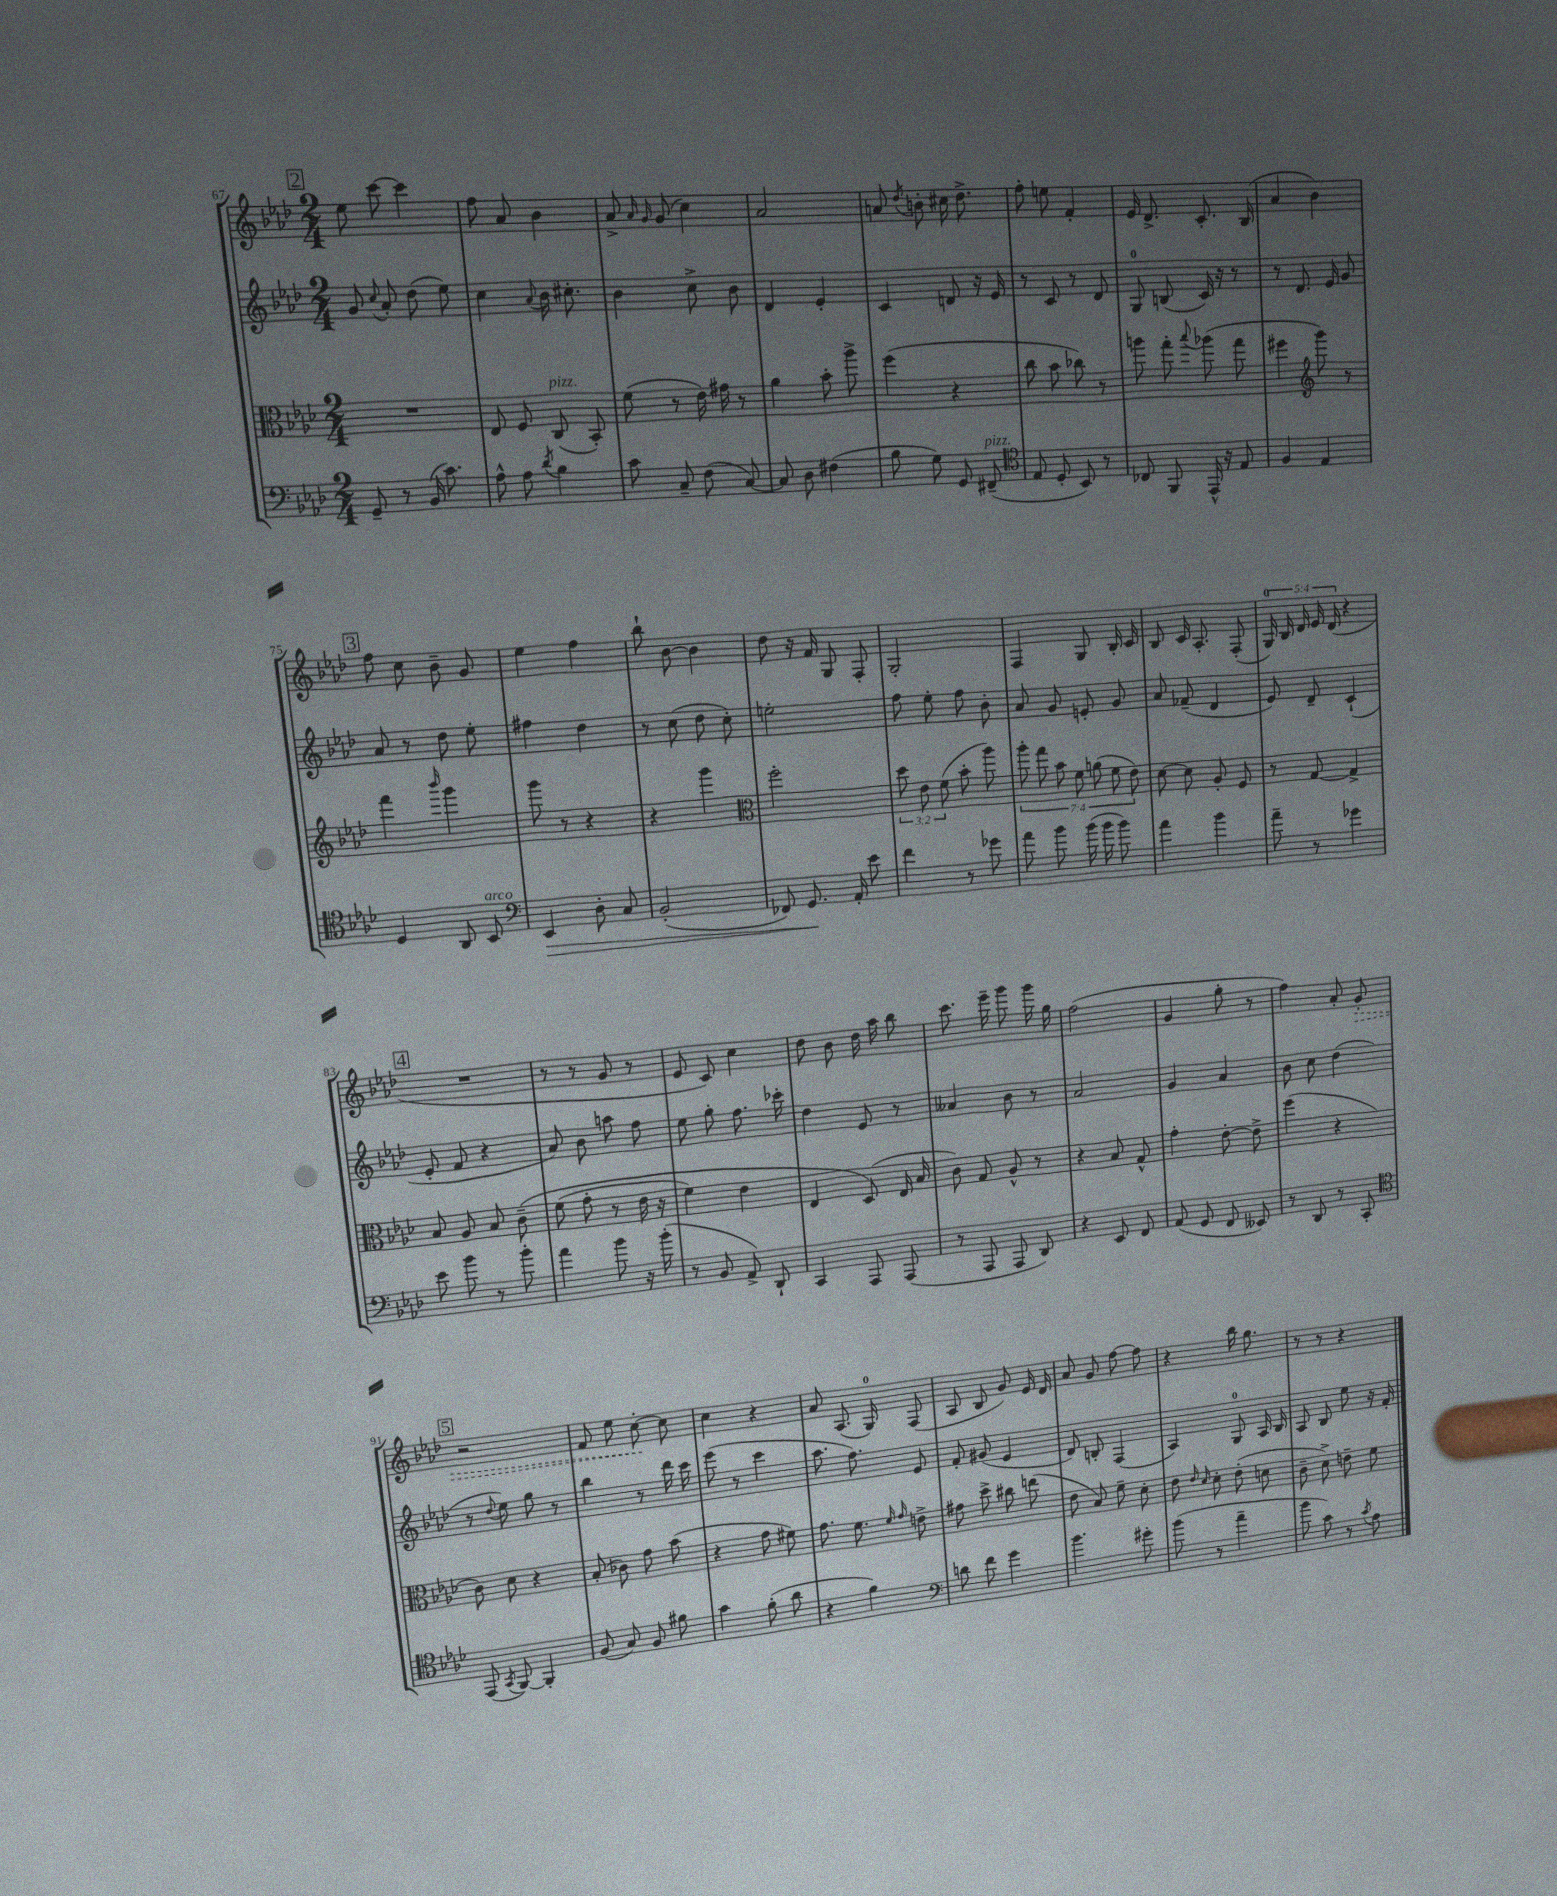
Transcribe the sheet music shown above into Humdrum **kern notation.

**kern	**kern	**kern	**kern
*staff4	*staff3	*staff2	*staff1
*clefF4	*clefC3	*clefG2	*clefG2
*k[b-e-a-d-]	*k[b-e-a-d-]	*k[b-e-a-d-]	*k[b-e-a-d-]
*M2/4	*M2/4	*M2/4	*M2/4
8GG~	2r	8g	8ee-
.	.	8qqcc	.
8r	.	8a-'	[8ccc
(16BB-	.	(8dd-	4ccc]
8.c)	.	.	.
.	.	8ee-)	.
=	=	=	=
8A-^^	8E-	4cc	8ff
8A-	8F	.	8a-
8qd-	.	8qqa-	.
4B-	(8C	16b-	4b-
.	.	8.cc#'	.
.	8BB-')	.	.
=	=	=	=
8c	(8f	4b-	8a-^
.	.	.	16qqa-
.	.	.	16qqg
8C~	8r	.	(8g
(8F	16e-)	8cc^	4cc)
.	16g#	.	.
[8C)	8r	8b-	.
=	=	=	=
8C]	4a-	4d-	2a-
8D-	.	.	.
(4F#	8b-'	4e-'	.
.	8aa-^	.	.
=	=	=	=
8B-	(4ff	4c	8a
.	.	.	8qdd-
8G)	.	.	8b'
8GG	4r	8d	16cc#
.	.	.	8.dd-^
(8FF#~	.	16r	.
.	.	16e-	.
=	=	=	=
*clefC4	*	*	*
8E-	8cc	8r	8ff'
8D-'	8b-	8c	8ee
8BB-)	8cc-)	8r	4f'
8r	8r	8d-	.
=	=	=	=
8C-	8aa	8G	16e-
.	.	.	8.d-^
8FF	8gg'	(8B	.
.	8qqbb-	.	.
16EE-^^	(8aa-	16c)	8.c'
16r	.	16r	.
8E-	8gg	8r	.
.	.	.	(16B-
=	=	=	=
4F	4ff#	8r	4a-
.	.	8.d-	.
*	*clefG2	*	*
4E-	8ggg)	.	4b-)
.	.	16e-	.
.	8r	8g	.
=	=	=	=
4D-	4fff	8a-	8ff
.	.	8r	8cc
.	16qqbbb-	.	.
8AA-	4ggg	8dd-	8b-~
8BB-	.	8ee-'	8g
=	=	=	=
*clefF4	*	*	*
4EE-	8ggg	4ff#	4ee-
.	8r	.	.
8D-'	4r	4dd-	4ff
8C	.	.	.
=	=	=	=
(2BB-'	4r	8r	8bb-`
.	.	(8cc	[8b-
.	4ggg	8dd-	4b-]
.	.	8cc')	.
=	=	=	=
*	*clefC3	*	*
8FF-)	2ff'	2ee'	8dd-
8.GG	.	.	16r
.	.	.	16f
.	.	.	8G
16AA-'	.	.	.
8e-	.	.	8F'
=	=	=	=
4f	12dd-	8ff	2G'
.	12e-	.	.
.	.	8ee-'	.
.	(12f	.	.
8r	8b-'	8ff	.
8g-	8aa-)	8b-'	.
=	=	=	=
8a-	14aa-'	8a-	4F
.	14gg	.	.
8b-	.	8g	.
.	14b-	.	.
.	14f	.	.
(16b-	.	8e'	8G
.	(14a	.	.
16b-	.	.	.
.	14f	.	.
8b-)	.	8g	16B-'
.	14e-)	.	.
.	.	.	16c
=	=	=	=
4a-	[8d-	8a-	8B-
.	8d-]	(8f-~	16c
.	.	.	8.A-'
4b-	8A-'	4d-	.
.	8F	.	(8F'
=	=	=	=
8a-~	8r	8e-)	20G)
.	.	.	20B-
.	.	.	20d-
8r	[8G	8d-~	.
.	.	.	20e-
.	.	.	(20d-
4g-	4G^]	(4c`	4r
=	=	=	=
8e-	8B-	8e-'	2r
8b-	8A-	8f	.
8r	8B-	4r	.
8b-'	&(8c~	.	.
=	=	=	=
4a-	(8f	8a-)	8r
.	8g'	8b-	8r
8b-	8r	8aa	8g
16r	16e-	8ff	8r
(16b-'	16r	.	.
=	=	=	=
8r	4f)	8ee-	8e-
8BB-	.	8gg'	8c)
8AA-^)	4e-	8.ff	4cc
8DD-`	.	.	.
.	.	16ccc-'	.
=	=	=	=
4CC	4E-	4dd-	8dd-
.	.	.	8b-
8AAA-	(8D-&)	8e-	16dd-
.	.	.	16aa-
(8AAA-	16E-	8r	8bb-
.	16B-	.	.
=	=	=	=
8r	8c)	4a--	8.ccc
8AAA-	8G	.	.
.	.	.	16eee-~
8AAA-	8A-^^	8b-	8ggg
8DD-)	8r	8r	16ggg
.	.	.	16gg
=	=	=	=
4r	4r	2a-	(2ff
8EE-	8B-	.	.
8FF	8G^^	.	.
=	=	=	=
(8AA-	4g'	4g	4g
8GG	.	.	.
8FF	[8e-'	4a-	8gg'
8EE--)	8e-^]	.	8r
=	=	=	=
8r	(4ff	8b-	4ff)
8DD-	.	8cc	.
8r	4r	(4dd-	8a-'
8CC'	.	.	8g'
=	=	=	=
*clefC4	*	*	*
(8EE-	8c)	8r	2r
8qGG	.	8qqdd-	.
[8FF)	8d-	8ee-)	.
4FF']	4r	8gg	.
.	.	8r	.
=	=	=	=
(8F	(8B-'	4bb-	8f
8G)	8c-)	.	8ee-
8F	8g	8r	[8cc'
8f#	(8b-	16ddd-	8cc]
.	.	16ccc	.
=	=	=	=
4g	4r	(8eee-	4cc
.	.	8r	.
(8f'	8g	4ccc	4r
8a-	8f#)	.	.
=	=	=	=
4r	8.g	8.aa-	8a-
.	.	.	(8.A-
.	8.f	8.ff)	.
4f)	.	.	.
.	.	.	16G)
.	16qqf	.	.
.	16qqg	.	.
.	8e^	8e-	(8F
=	=	=	=
*clefF4	*	*	*
8d	8g#	8f'	8A-
8f	8dd-^	(8g#	8B-
4g	8cc#	4e-	8g)
.	(8ee	.	16e-
.	.	.	16d-
=	=	=	=
4.b-	8e-	8d-)	8a-
.	8B-)	8B'	8g
.	8f~	(4F	[8ff
8g#'	8d-'	.	8ff]
=	=	=	=
(8b-	8e-	4A-)	4r
.	16qqe-	.	.
.	16qqd-	.	.
8r	8d-'	.	.
4a-~	(8e-'	8G	16bb-
.	.	.	8.gg
.	8d	16A-	.
.	.	16B-	.
=	=	=	=
8b-	8c~	8A-	8r
8c)	8d-^)	8B-	8r
8r	8e~	8ee-	4r
8qc	.	.	.
8A-	8f	16r	.
.	.	16f'	.
==	==	==	==
*-	*-	*-	*-
